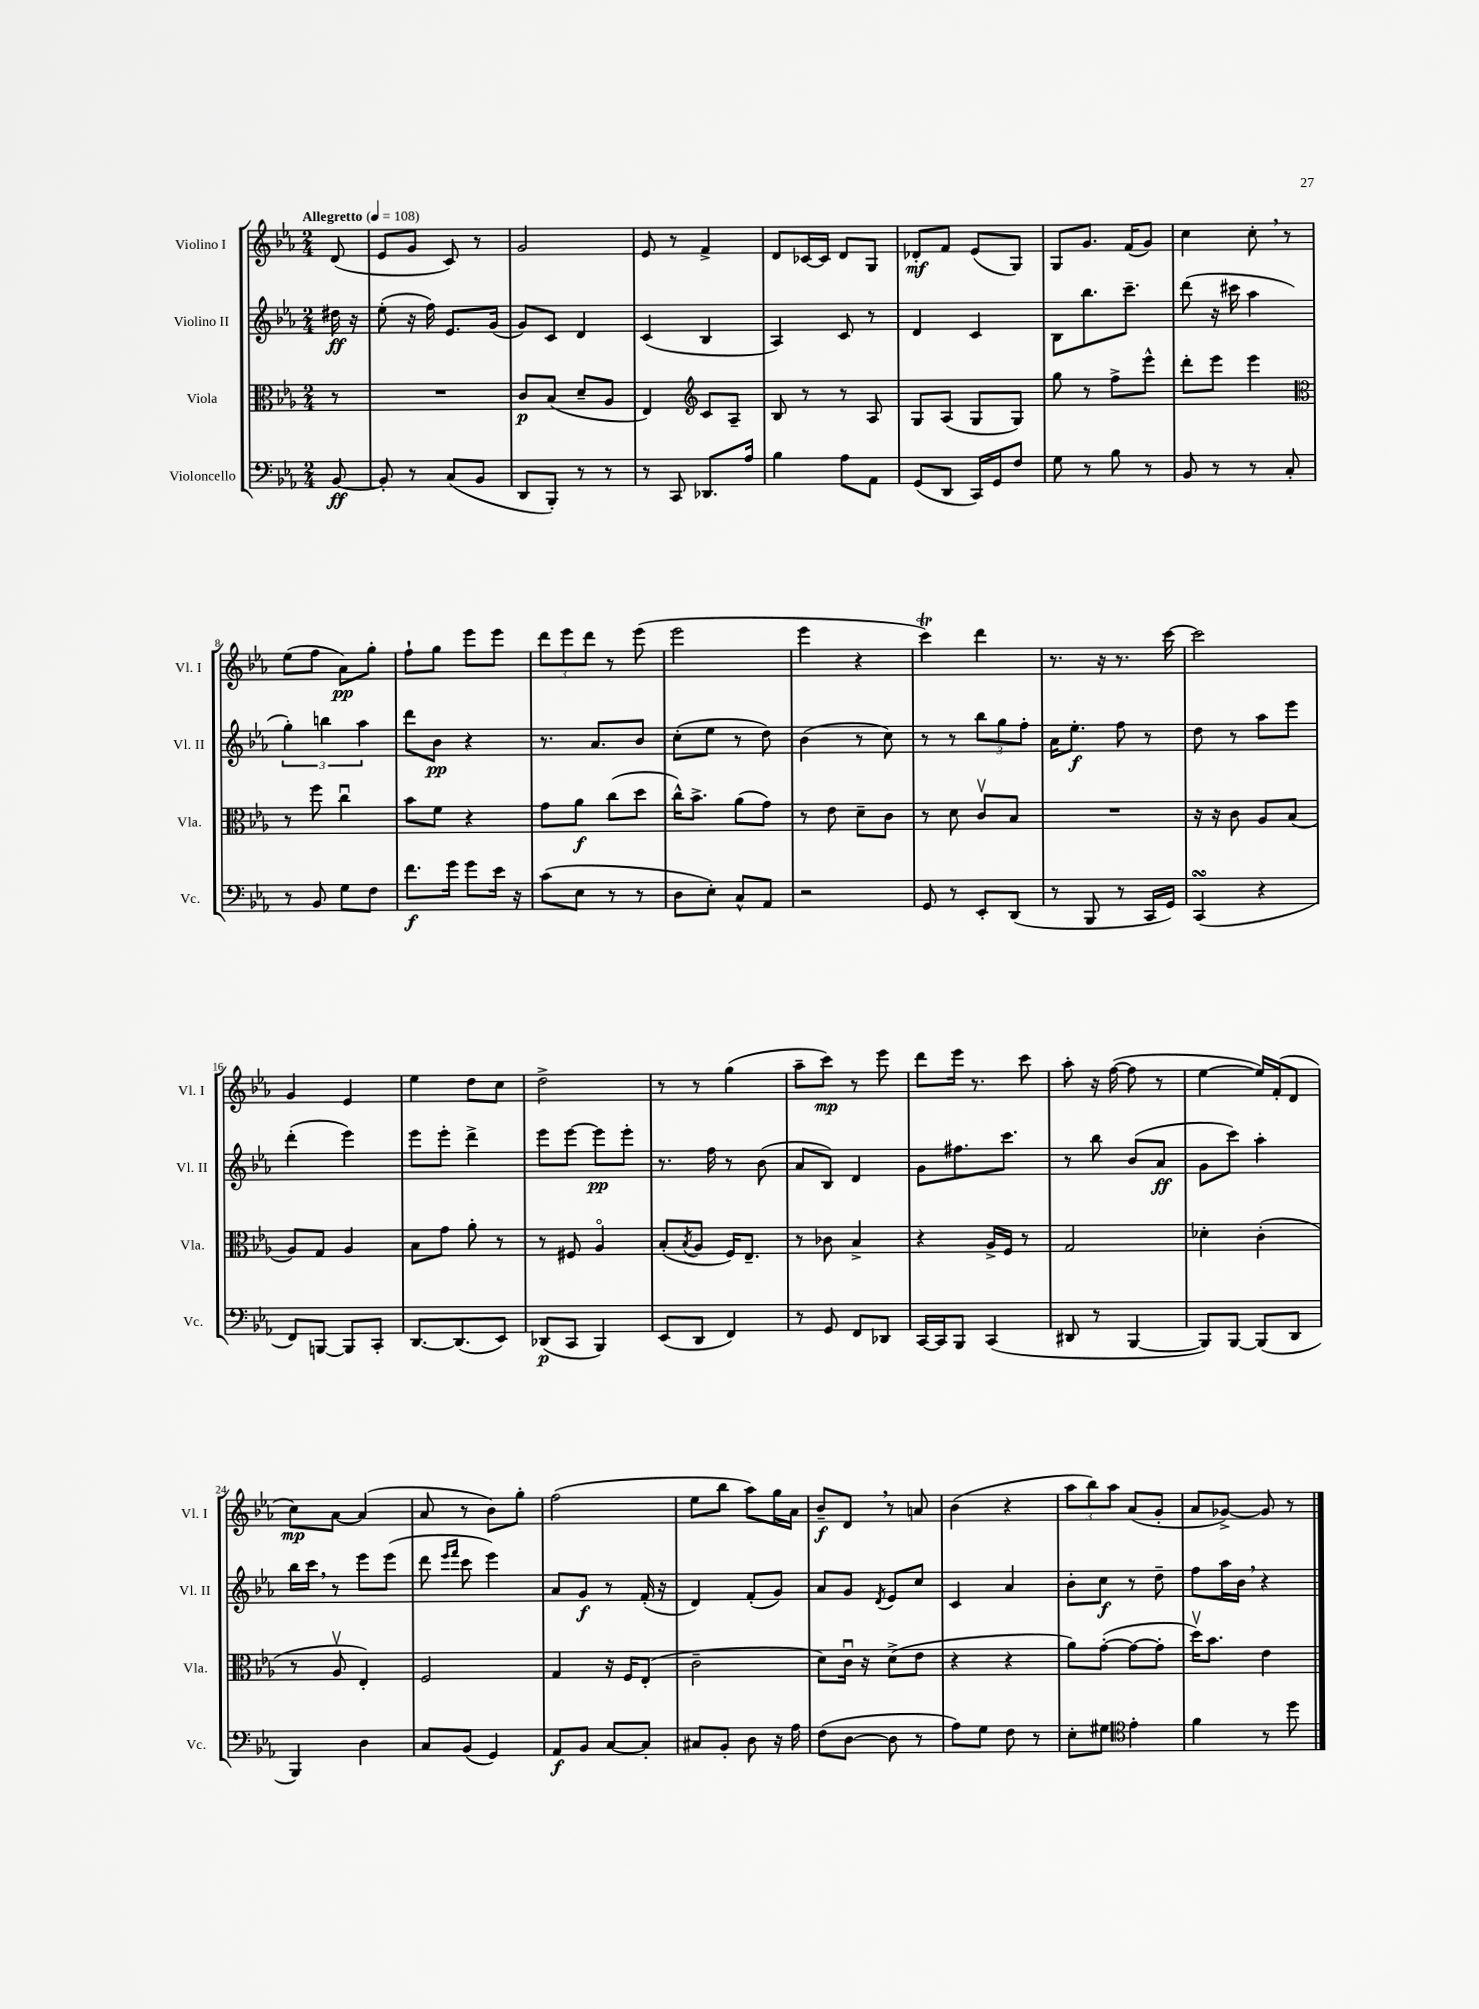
<<
\new StaffGroup <<
\new Staff = "s0" \with { instrumentName = "Violino I" shortInstrumentName = "Vl. I" } {
    \clef treble \key ees \major \numericTimeSignature \time 2/4 \partial 8 \tempo "Allegretto" 4 = 108
    d'8( |
    ees'8 g'8 c'8) r8 |
    g'2 |
    ees'8 r8 f'4-> |
    d'8 ces'16~ ces'16 d'8 g8 |
    des'8-.\mf f'8 ees'8( g8) |
    g8 g'8. f'16( g'8) |
    c''4 c''8-. \breathe r8 |
    ees''8( f''8 aes'8\pp) g''8-. |
    f''8-! g''8 ees'''8 ees'''8 |
    \tuplet 3/2 { d'''8 ees'''8 d'''8 } r8 ees'''8( |
    ees'''2 |
    ees'''4 r4 |
    c'''4\trill) d'''4 |
    r8. r16 r8. c'''16~ |
    c'''2 |
    g'4 ees'4 |
    ees''4 d''8 c''8 |
    d''2-> |
    r8 r8 g''4( |
    aes''8-- c'''8\mp) r8 ees'''8 |
    d'''8 ees'''16 r8. c'''8 |
    aes''8-. r16 f''16~( f''8 r8 |
    ees''4~ ees''16) f'16-.( d'8 |
    c''8\mp) aes'8~ aes'4( |
    aes'8 r8 bes'8) g''8-. |
    f''2( |
    ees''8 bes''8 aes''8) g''16 aes'16 |
    bes'8--\f d'8 \breathe r8 a'8 |
    bes'4( r4 |
    \tuplet 3/2 { aes''8 bes''8) aes''8 } aes'8( g'8-. |
    aes'8 ges'8~->) ges'8 r8 \bar "|." |
}
\new Staff = "s1" \with { instrumentName = "Violino II" shortInstrumentName = "Vl. II" } {
    \clef treble \key ees \major \numericTimeSignature \time 2/4 \partial 8
    dis''16\ff r16 |
    ees''8-.( r16 f''16) ees'8. g'16( |
    g'8) c'8 d'4 |
    c'4( bes4 |
    aes4) c'8 r8 |
    d'4 c'4 |
    bes8 bes''8. c'''8.-- |
    d'''8( r16 cis'''16 aes''4 |
    \tuplet 3/2 { g''4-.) b''4 aes''4 } |
    d'''8 bes'8\pp r4 |
    r8. aes'8. bes'8 |
    c''8-.( ees''8 r8 d''8) |
    bes'4( r8 c''8) |
    r8 r8 \tuplet 3/2 { bes''8 g''8 f''8-. } |
    aes'16 ees''8.-.\f f''8 r8 |
    d''8 r8 aes''8 ees'''8 |
    d'''4-.( ees'''4) |
    ees'''8 ees'''8-. d'''4-> |
    ees'''8 ees'''8~ ees'''8\pp ees'''8-. |
    r8. f''16 r8 bes'8( |
    aes'8 bes8) d'4 |
    g'8 fis''8. c'''8. |
    r8 bes''8 bes'8( aes'8\ff |
    g'8 c'''8) aes''4-. |
    bes''16 c'''16 \breathe r8 ees'''8 ees'''8( |
    d'''8 \grace { ees'''16 f'''16 } c'''8 ees'''4) |
    aes'8 g'8\f r8 f'16-.( r16 |
    d'4) f'8-.( g'8) |
    aes'8 g'8 \acciaccatura { d'8 } ees'8 c''8 |
    c'4 aes'4 |
    bes'8-. c''8\f r8 d''8-- |
    f''8 aes''16 bes'16 \breathe r4 \bar "|." |
}
\new Staff = "s2" \with { instrumentName = "Viola" shortInstrumentName = "Vla." } {
    \clef alto \key ees \major \numericTimeSignature \time 2/4 \partial 8
    r8 |
    R2 |
    c'8\p bes8( d'8-- aes8 |
    ees4) \clef treble c'8 aes8-- |
    bes8 r8 r8 aes8 |
    g8 aes8( g8 g8) |
    g''8 r8 f''8-> ees'''8-^ |
    d'''8-. ees'''8 ees'''4 |
    \clef alto r8 f''8 c''4\downbow |
    bes'8 f'8 r4 |
    g'8 aes'8\f c''8( d''8 |
    c''16-^) bes'8.-> aes'8( g'8) |
    r8 ees'8 d'8-- c'8 |
    r8 d'8 c'8\upbow bes8 |
    R2 |
    r16 r16 c'8 aes8 bes8( |
    aes8) g8 aes4 |
    bes8 g'8 aes'8-. r8 |
    r8 fis8 aes4\flageolet |
    bes8-.( \acciaccatura { bes8 } aes8 f16) ees8.-- |
    r8 ces'8 bes4-> |
    r4 aes16-> f16 r8 |
    g2 |
    des'4-. c'4-.( |
    r8 aes8\upbow ees4-.) |
    f2 |
    g4 r16 f16 ees8-.( |
    c'2-- |
    d'8) c'16\downbow r16 d'8->( ees'8 |
    r4 r4 |
    aes'8) g'8~-.( g'8~ g'8-. |
    d''16\upbow) bes'8. ees'4 \bar "|." |
}
\new Staff = "s3" \with { instrumentName = "Violoncello" shortInstrumentName = "Vc." } {
    \clef bass \key ees \major \numericTimeSignature \time 2/4 \partial 8
    bes,8~\ff |
    bes,8-. r8 c8( bes,8 |
    d,8 bes,,8-.) r8 r8 |
    r8 c,8 des,8. aes16 |
    bes4 aes8 aes,8 |
    g,8( d,8 c,16) g,16 f8 |
    g8 r8 bes8 r8 |
    bes,8 r8 r8 c8-. |
    r8 bes,8 g8 f8 |
    f'8.\f g'16 g'8 ees'16 r16 |
    c'8( ees8 r8 r8 |
    d8 ees8-.) c8-^ aes,8 |
    r2 |
    g,8 r8 ees,8-. d,8( |
    r8 bes,,8 r8 c,16 g,16) |
    c,4\turn( r4 |
    f,8) b,,8~ b,,8 c,8-. |
    d,8.~ d,8.( ees,8) |
    des,8\p( c,8 bes,,4) |
    ees,8( d,8 f,4) |
    r8 g,8 f,8 des,8 |
    c,16~ c,16 bes,,8 c,4( |
    dis,8 r8 bes,,4~ |
    bes,,8) bes,,8~ bes,,8( d,8 |
    bes,,4) d4 |
    c8 bes,8( g,4) |
    aes,8\f bes,8 c8~ c8-. |
    cis8 bes,8-. d8 r16 aes16 |
    f8( d8~ d8 r8 |
    aes8) g8 f8 r8 |
    ees8-. gis8 \clef tenor ees'4-. |
    f'4 r8 d''8 \bar "|." |
}
>>
>>
